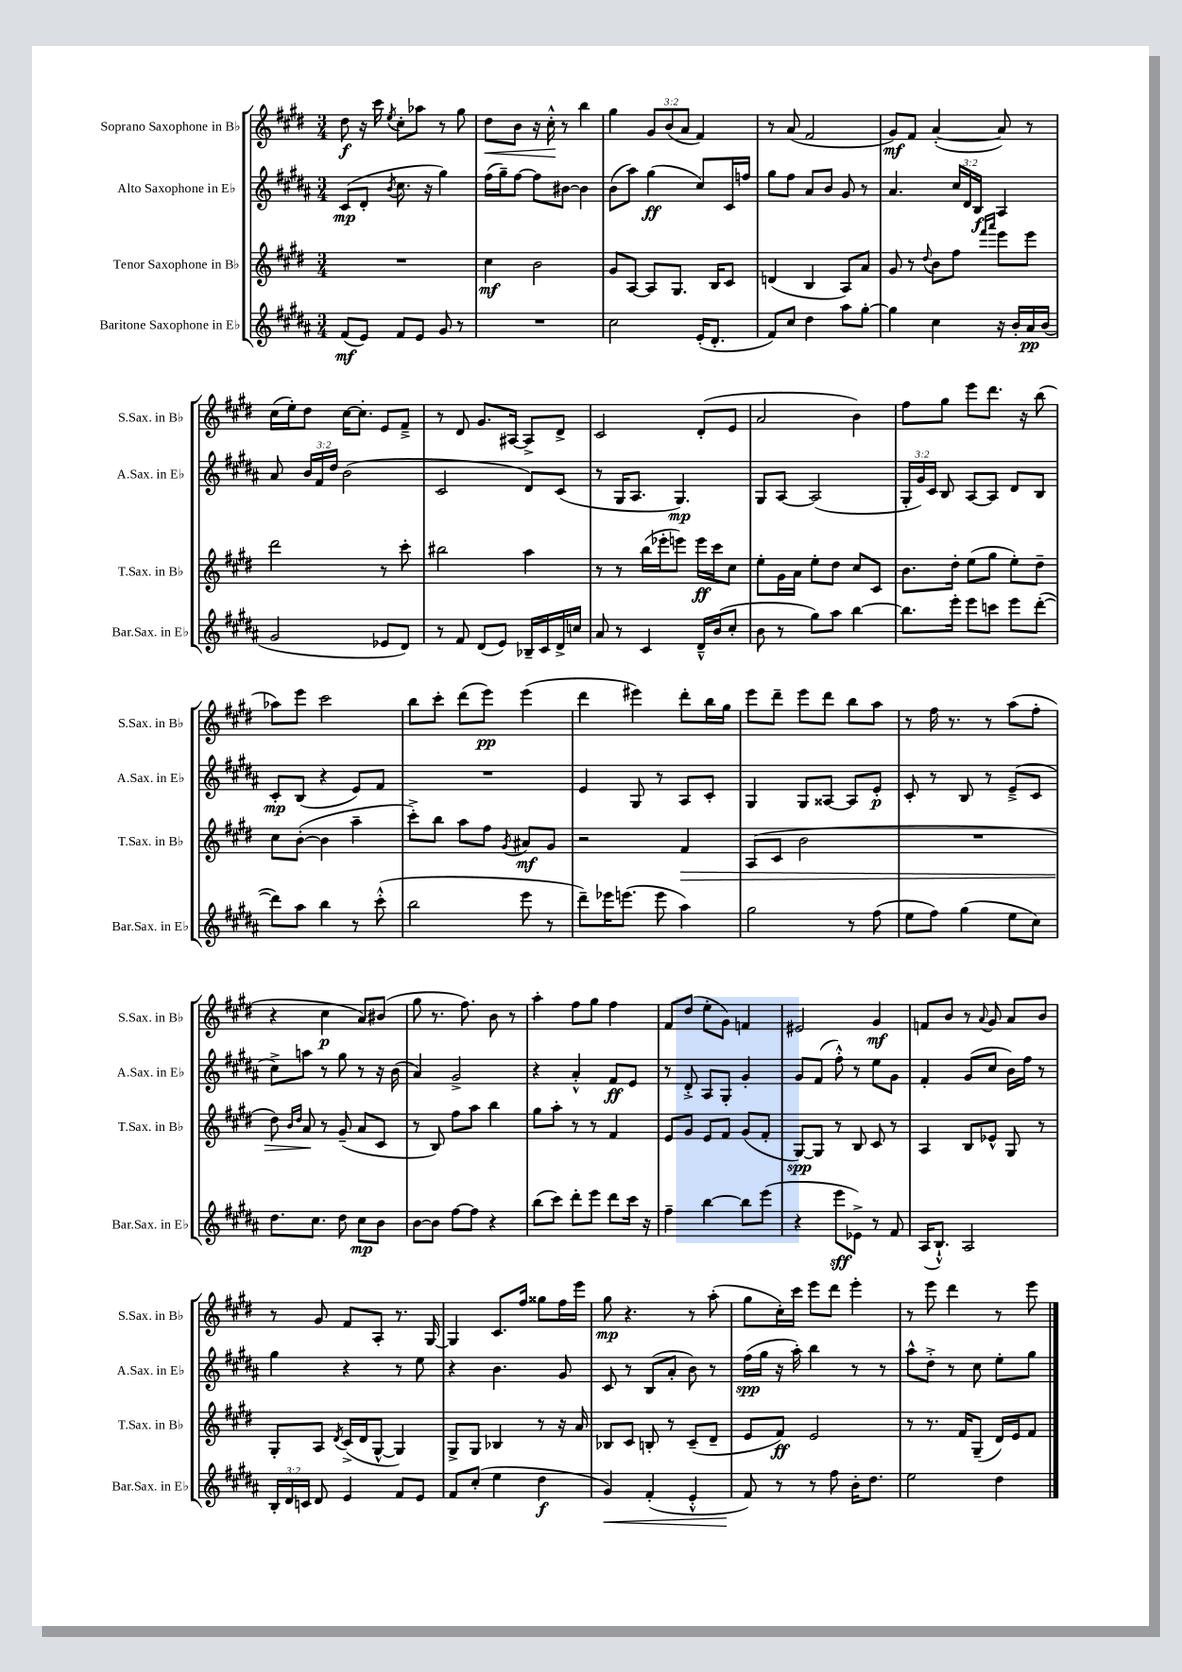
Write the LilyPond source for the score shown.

<<
\new StaffGroup <<
\new Staff = "s0" \with { instrumentName = "Soprano Saxophone in Bb" shortInstrumentName = "S.Sax. in Bb" } {
    \clef treble \key e \major \numericTimeSignature \time 3/4 \override Staff.TupletNumber.text = #tuplet-number::calc-fraction-text
    \autoBeamOff dis''8\f r16 cis'''16 \acciaccatura { e''8 } cis''8[-. aes''8] r8 gis''8 |
    dis''8[\< b'8] r16 cis''16-.-^\! r8 b''4 |
    gis''4 \tuplet 3/2 { gis'8[ b'8( a'8] } fis'4) |
    r8 a'8( fis'2 |
    gis'8[\mf) fis'8] a'4~-.( a'8) r8 |
    cis''16[( e''16-.) dis''8] cis''16[~ cis''8.]-. e'8[ fis'8]---> |
    r8 dis'8 gis'8.[ ais16]~ ais8[-> dis'8]-> |
    cis'2 dis'8[-.( e'8] |
    a'2 b'4) |
    fis''8[ gis''8] e'''8[ dis'''8.] r16 b''8( |
    aes''8[) e'''8] cis'''2 |
    b''8[ cis'''8]-. dis'''8[( e'''8]\pp) e'''4( |
    dis'''4 eis'''4) dis'''8[-. b''16 gis''16] |
    e'''8[ dis'''8]-- e'''8[ dis'''8] b''8[ a''8] |
    r8 fis''16 r8. r8 a''8[( fis''8]-. |
    r4 cis''4\p a'8[) bis'8]( |
    gis''8 r8. fis''8.) b'8 r8 |
    a''4-. fis''8[ gis''8] fis''4 |
    fis'8[ dis''8]( e''8[-. gis'8]) f'4 |
    eis'2 gis'4\mf |
    f'8[ b'8] r8 \appoggiatura { a'8 } gis'8 a'8[ b'8] |
    r8 gis'8 fis'8[ a8]-. r8. gis16~ |
    gis4 cis'8.[ fis''16] gisis''8[ fis''16 e'''16] |
    gis''8\mp r4. r8 a''8-.( |
    gis''8[ cis''16-.) cis'''16] e'''8[ dis'''8] e'''4-. |
    r8 e'''8 dis'''4 r8 e'''8 \bar "|." |
}
\new Staff = "s1" \with { instrumentName = "Alto Saxophone in Eb" shortInstrumentName = "A.Sax. in Eb" } {
    \clef treble \key b \major \numericTimeSignature \time 3/4 \override Staff.TupletNumber.text = #tuplet-number::calc-fraction-text
    \autoBeamOff cis'8[\mp( dis'8]-. \acciaccatura { b'8 } cis''8. r16 gis''4) |
    fis''16[( gis''16--) fis''8]~ fis''8[ bis'8]~ bis'4 |
    b'8[( ais''8]) gis''4\ff( cis''8[) cis'16 f''16] |
    gis''8[ fis''8] ais'8[ b'8] gis'8 r8 |
    ais'4. \tuplet 3/2 { cis''16[ dis'16 b16]\f } ais4 |
    ais'8 \tuplet 3/2 { b'16[ fis'16 dis''16] } b'2( |
    cis'2 dis'8[) cis'8]( |
    r8 gis16[ ais8.] gis4.\mp) |
    gis8[ ais8]~ ais2( |
    \tuplet 3/2 { gis16[-. gis'16) cis'16] } b8 ais8[~ ais8] dis'8[ b8] |
    cis'8[-.\mp b8]( r4 e'8[) fis'8] |
    R2. |
    e'4 gis8 r8 ais8[ cis'8]-. |
    gis4 gis8[ aisis8]~ aisis8[ e'8]-.\p |
    cis'8-. r8 b8 r8 e'8[--->( cis'8] |
    cis''8[->) a''8] r8 gis''8 r8 r16 b'16( |
    ais'4) gis'2-> |
    r4 ais'4-.-^ fis'8[\ff e'8] |
    r8 dis'8-.-> ais8[ gis8]-. gis'4-. |
    gis'8[ fis'8]( fis''8-.-^) r8 e''8[ gis'8] |
    fis'4-. gis'8[( cis''8] b'16[) fis''16] r8 |
    gis''4 r4 r8 e''8 |
    r4 b'4. gis'8 |
    cis'8 r8 b8[( ais'8]-. b'8) r8 |
    fis''16[\spp( gis''16] r16 ais''16-.) b''4 r8 r8 |
    ais''8[-^ dis''8]-.-> r8 cis''8 e''8[-. gis''8] \bar "|." |
}
\new Staff = "s2" \with { instrumentName = "Tenor Saxophone in Bb" shortInstrumentName = "T.Sax. in Bb" } {
    \clef treble \key e \major \numericTimeSignature \time 3/4
    \autoBeamOff R2. |
    cis''4\mf b'2 |
    gis'8[ a8]~ a8[ gis8.] b16[ cis'8] |
    d'4( b4 a8[) a'8] |
    gis'8 r8 \appoggiatura { dis''8 } b'8[ fis''8] \grace { fis'''16[ a'''16] } e'''8[ e'''8] |
    dis'''2 r8 cis'''8-. |
    bis''2 a''4 |
    r8 r8 b''16[( ees'''16-. e'''8]) e'''16[\ff cis'''16 cis''8] |
    e''8[-. gis'16 a'16] e''8[-. dis''8] cis''8[ cis'8] |
    b'8.[ dis''16]-. e''8[( gis''8] e''8[-.) dis''8]-- |
    cis''8[ b'8]~-.( b'4 a''4-- |
    cis'''8[-.->) b''8] a''8[ fis''8] \acciaccatura { gis'8 } ais'8[\mf gis'8] |
    r2 fis'4\> |
    a8[( cis'8] b'2 |
    R2. |
    dis''8) \grace { b'16[ dis''16] } a'8\! r8 gis'8--( a'8[ cis'8] |
    r8 b8) fis''8[ a''8] b''4 |
    gis''8[ a''8]-. r8 r8 fis'4 |
    e'8[ gis'8] e'8[ fis'8] gis'8[( fis'8]-. |
    gis8[~\spp) gis8] r8 b8 cis'8 r8 |
    a4 b8[ ees'8]-^ gis8 r8 |
    gis8[-. a8] \acciaccatura { dis'8 } cis'16[->( dis'16 gis8]~-^ gis4) |
    gis8[-> gis8] bes4 r8 r16 a'16 |
    bes8[ cis'8] b8-. r8 cis'8[--( dis'8]-- |
    e'8[ fis'8]\ff) e'2 |
    r8 r8. fis'16[ gis8]--( dis'16[) e'16 fis'8] \bar "|." |
}
\new Staff = "s3" \with { instrumentName = "Baritone Saxophone in Eb" shortInstrumentName = "Bar.Sax. in Eb" } {
    \clef treble \key b \major \numericTimeSignature \time 3/4 \override Staff.TupletNumber.text = #tuplet-number::calc-fraction-text
    \autoBeamOff fis'8[\mf( e'8]) fis'8[ e'8] gis'8 r8 |
    R2. |
    cis''2 e'16[-.( dis'8.]-. |
    fis'8[) cis''8] dis''4 ais''8[ gis''8]~-. |
    gis''4 cis''4 r16 b'16[-. ais'16\pp b'16]( |
    gis'2 ees'8[ dis'8]) |
    r8 fis'8 dis'8[( e'8]) bes16[-- cis'16 dis'16-> c''16] |
    ais'8 r8 cis'4 dis'16[---^ b'16( cis''8]-. |
    b'8 r8 gis''8[) ais''8] b''4~ |
    b''8.[ e'''16]-. e'''8[ c'''8] e'''8[ dis'''8]~-.( |
    dis'''8[) ais''8] b''4 r8 cis'''8-.-^( |
    b''2 e'''8 r8 |
    dis'''8[--) ees'''16 e'''8.]( e'''8 ais''4) |
    gis''2 r8 fis''8( |
    e''8[ fis''8]) gis''4( e''8[ cis''8]) |
    dis''8.[ cis''8.] dis''8 cis''8[\mp b'8] |
    b'8[~ b'8] fis''8[~ fis''8] r4 |
    b''8[( cis'''8]) dis'''8[-. e'''8] dis'''8[ cis'''16] r16 |
    fis''4-- b''4~ b''8[ e'''8]( |
    r4 e'''8[\sff ees'8]->) r8 fis'8 |
    ais16[( b8.]-!-^) ais2 |
    \tuplet 3/2 { b16[-. dis'16 c'16] } dis'8 e'4 fis'8[ e'8] |
    fis'8[ cis''8]-.( e''4 dis''4\f |
    gis'4\<) fis'4-.( e'4-.-^ |
    fis'8\!) r8 r8 fis''8 b'16[-. dis''8.] |
    e''2 dis''4 \bar "|." |
}
>>
>>
\layout { \context { \Score \remove "Bar_number_engraver" } }
